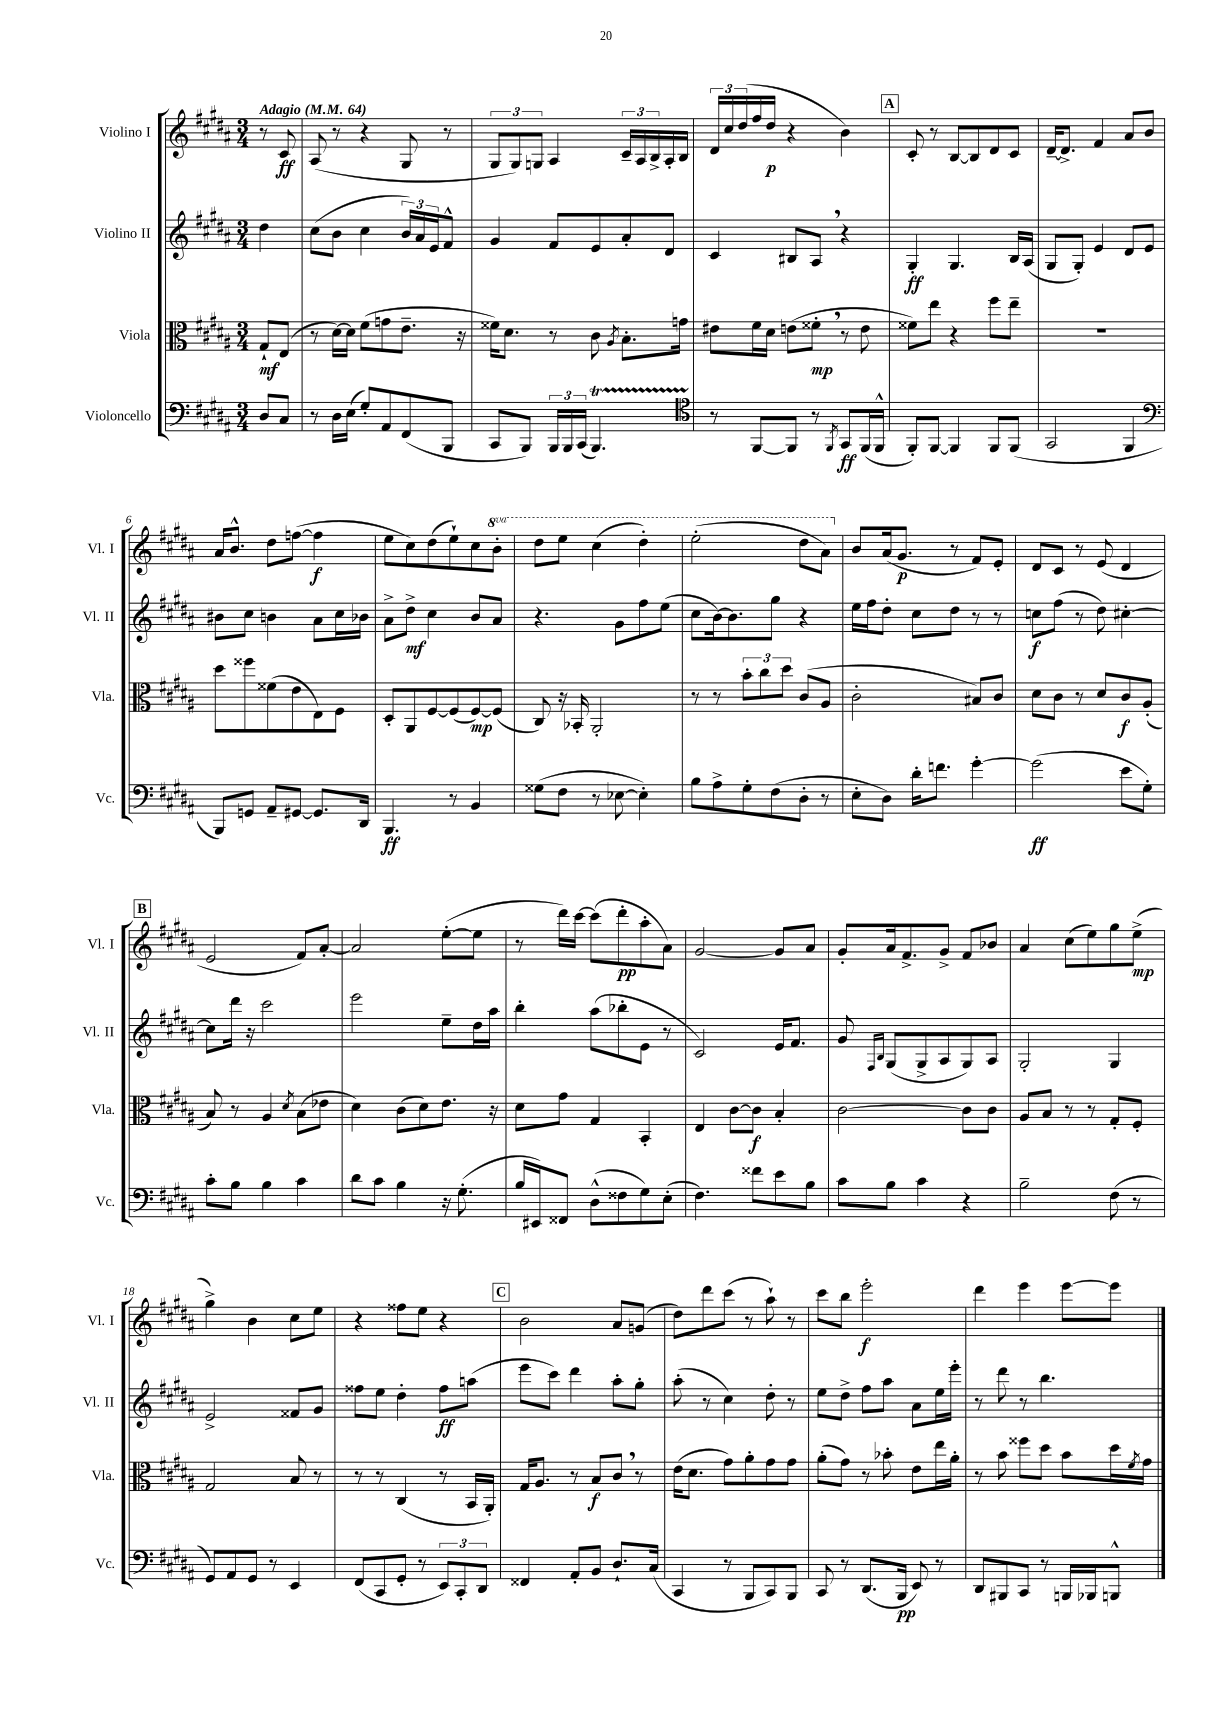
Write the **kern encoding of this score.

**kern	**kern	**kern	**kern
*staff4	*staff3	*staff2	*staff1
*clefF4	*clefC3	*clefG2	*clefG2
*k[f#c#g#d#a#]	*k[f#c#g#d#a#]	*k[f#c#g#d#a#]	*k[f#c#g#d#a#]
*M3/4	*M3/4	*M3/4	*M3/4
*MM64	*MM64	*MM64	*MM64
8D#	8G#`	4dd#	8r
8C#	(8E	.	8c#
=	=	=	=
8r	8r	(8cc#	(8A#
16D#	[16d#)	8b	8r
(16E	16d#]	.	.
8G#')	(8f#	4cc#	4r
8AA#	8g	.	.
(8FF#	8.e~	24b)	8G#
.	.	24a#	.
.	.	24e	.
8BBB	.	8f#^^	8r
.	16r	.	.
=	=	=	=
8CC#	16f##)	4g#	12G#
.	8.d#	.	.
.	.	.	12G#)
8BBB)	.	.	.
.	.	.	12G
24BBB	8r	8f#	4A#
24BBB	.	.	.
(24CC#	.	.	.
4.BBB)	8c#	8e	.
.	8qA#	.	.
.	8.B'	8a#'	24c#~
.	.	.	24A#
.	.	.	24B^
.	.	8d#	16A#'
.	16g	.	16B
=	=	=	=
*clefC4	*	*	*
8r	8e#	4c#	24d#
.	.	.	24cc#
.	.	.	(24dd#
[8FF#	16f#	.	16ff#
.	16d#	.	16dd#
8FF#]	(8e	8B#	4r
8r	8f##'	8A#	.
8qFF#	.	.	.
8GG#	8r	4r	4b)
(16FF#	8e	.	.
16FF#^^	.	.	.
=	=	=	=
8FF#')	8f##)	4G#'	8c#'
[8FF#	8ee	.	8r
4FF#]	4r	4.G#	[8B
.	.	.	8B]
8FF#	8ff#	.	8d#
(8FF#	8ee~	16B	8c#
.	.	(16A#	.
=	=	=	=
2GG#	2.r	8G#	[16d#~
.	.	.	8.d#^]
.	.	8G#')	.
.	.	4e	4f#
4FF#	.	8d#	8a#
.	.	8e	8b
=	=	=	=
*clefF4	*	*	*
8BBB)	8dd#	8b#	16a#
.	.	.	8.b^^
8GG	8ff##	8cc#	.
8AA#~	(8f##	4b	8dd#
[8GG#	8e	.	([8ff
8.GG#]	8E)	8a#	4ff]
.	8F#	16cc#	.
16DD#	.	16b-	.
=	=	=	=
4.BBB	8D#'	8a#^	8ee
.	8AA#	8dd#^	8cc#)
.	[8F#	4cc#	(8dd#
8r	(8F#]	.	8ee`)
4BB	[8F#)	8b	8cc#
.	(8F#]	8a#	8bb'
=	=	=	=
(8G##	8C#)	4.r	8ddd#
8F#	16r	.	8eee
.	16BB-'	.	.
8r	2AA#'	.	(4ccc#
[8E-	.	8g#	.
4E-'])	.	8ff#	4ddd#')
.	.	(8ee	.
=	=	=	=
8B	8r	8cc#	(2eee'
8A#^	8r	[16b)	.
.	.	8.b]	.
8G#'	12b'	.	.
.	12cc#	.	.
(8F#	.	8gg#	.
.	12dd#	.	.
8D#'	(8c#	4r	8ddd#
8r	8A#	.	8aa#)
=	=	=	=
8E'	2c#'	16ee	8b
.	.	16ff#	.
8D#)	.	8dd#'	(16a#
.	.	.	8.g#
16d#'	.	8cc#	.
8.f	.	.	.
.	.	8dd#	8r
[4g#'	8B#)	8r	8f#)
.	8c#	8r	8e'
=	=	=	=
(2g#]	8d#	8cc	8d#
.	8c#	(8ff#	8c#
.	8r	8r	8r
.	8d#	8dd#)	(8e
8e	8c#	[4cc#'	4d#
8G#')	(8A#'	.	.
=	=	=	=
8c#'	8B)	8cc#]	2e
8B	8r	16ddd#	.
.	.	16r	.
4B	4A#	2ccc#	.
.	8qd#	.	.
4c#	(8B	.	8f#)
.	8e-	.	[8a#'
=	=	=	=
8d#	4d#)	2eee	2a#]
8c#	.	.	.
4B	(8c#	.	.
.	8d#)	.	.
16r	8.e	8ee~	([8ee'
(8.G#'	.	.	.
.	.	16dd#	8ee]
.	16r	16aa#	.
=	=	=	=
16B	8d#	4bb'	8r
16EE#)	.	.	.
8FF##	8g#	.	16ddd#)
.	.	.	[16ccc#
(8D#^^	4G#	(8aa#	(8ccc#]
8F##	.	8bb-'	8ddd#'
8G#)	4BB'	8e	8aa#'
(8E'	.	8r	8a#)
=	=	=	=
4.F#)	4E	2c#)	[2g#
.	[8c#	.	.
8f##	8c#]	.	.
8e	4B'	16e	8g#]
.	.	8.f#	.
8B	.	.	8a#
=	=	=	=
8c#	[2c#	8g#	8g#'
.	.	16qqF#	.
.	.	16qqB	.
8B	.	(8G#	16a#
.	.	.	8.f#^
4c#	.	8G#^	.
.	.	8A#	8g#^
4r	8c#]	8G#)	8f#
.	8c#	8A#	8b-
=	=	=	=
2B~	8A#	2G#'	4a#
.	8B	.	.
.	8r	.	(8cc#
.	8r	.	8ee)
(8F#	8G#'	4G#	8gg#
8r	8F#'	.	(8ee^
=	=	=	=
8GG#)	2G#	2e^	4gg#^)
8AA#	.	.	.
8GG#	.	.	4b
8r	.	.	.
4EE	8B	8f##	8cc#
.	8r	8g#	8ee
=	=	=	=
(8FF#	8r	8ff##	4r
8CC#	8r	8ee	.
8GG#'	(4C#	4dd#'	8ff##
8r	.	.	8ee
12EE)	8r	8ff##	4r
12CC#'	.	.	.
.	16BB	(8aa	.
12DD#	.	.	.
.	16AA#')	.	.
=	=	=	=
4FF##	16G#	8eee	2b
.	8.A#	.	.
.	.	8ccc#)	.
8AA#'	8r	4ddd#	.
8BB	8B	.	.
8.D#`	8c#	8aa#'	8a#
.	8r	8gg#'	(8g
(16C#	.	.	.
=	=	=	=
4CC#	(16e	(8aa#'	8dd#)
.	8.d#	.	.
.	.	8r	8ddd#
8r	8g#)	4cc#)	(8ccc#
8BBB	8a#'	.	8r
8CC#)	8g#	8dd#'	8aa#`)
8BBB	8g#	8r	8r
=	=	=	=
8CC#	(8a#'	8ee	8ccc#
8r	8g#)	8dd#^	8bb
(8.DD#	8r	8ff#	2eee'
.	8b-'	8aa#	.
16BBB	.	.	.
8EE)	8e	8a#	.
8r	16ee	16ee	.
.	16a#'	16eee'	.
=	=	=	=
8DD#	8r	8r	4ddd#
8BBB#	8b	8ddd#	.
8CC#	8ff##	8r	4eee
8r	8dd#	4.bb	.
16BBB	8b	.	[8eee
16BBB-	.	.	.
8BBB^^	16dd#	.	8eee]
.	8qf#	.	.
.	16g#	.	.
==	==	==	==
*-	*-	*-	*-
